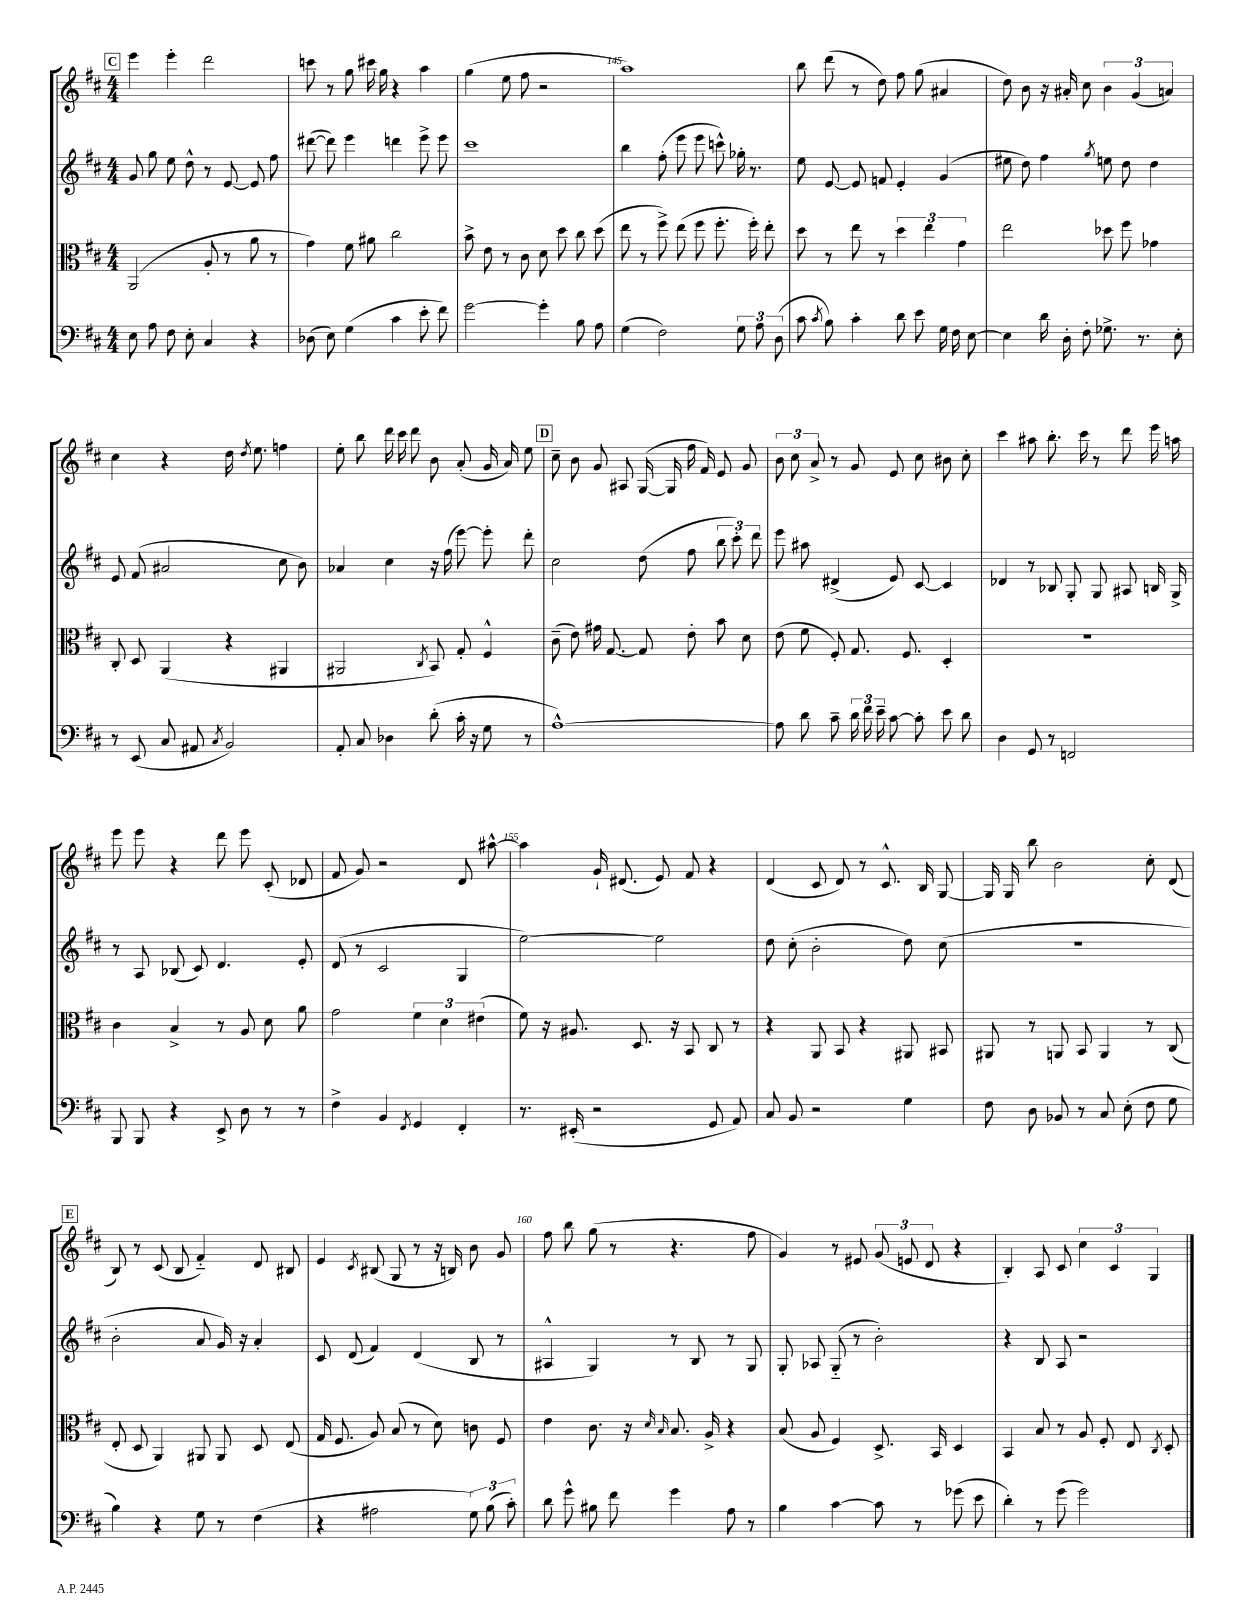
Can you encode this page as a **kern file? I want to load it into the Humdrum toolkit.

**kern	**kern	**kern	**kern
*staff4	*staff3	*staff2	*staff1
*clefF4	*clefC3	*clefG2	*clefG2
*k[f#c#]	*k[f#c#]	*k[f#c#]	*k[f#c#]
*M4/4	*M4/4	*M4/4	*M4/4
8E	(2AA	8g	4eee
8A	.	8gg	.
8F#	.	8ee	4eee'
8E'	.	8dd^^	.
4C#	8A'	8r	2ddd
.	8r	[8e	.
4r	8a	8e]	.
.	8r	8ff#	.
=	=	=	=
(8D-	4g)	([8ddd#	8ccc
8E)	.	8ddd#])	8r
(4G	8f#	4eee	8gg
.	8a#	.	16ccc#
.	.	.	16gg
4c#	2cc#	4ddd	4r
8e'	.	8eee^	4aa
8f#)	.	8eee	.
=	=	=	=
[2g	8b^	1ccc#	(4gg
.	8e	.	.
.	8r	.	8ee
.	8c#	.	8ff#
4g']	8d	.	2r
.	8dd	.	.
8B	8cc#	.	.
8A	(8dd	.	.
=	=	=	=
(4G	8ee	4bb	1aa)
.	8r	.	.
2F#)	8ff#^)	(8ff#'	.
.	(8ee	8eee	.
.	8ff#	8eee	.
.	8.ff#'	8ccc^^)	.
12G	.	16gg-'	.
.	16ff#')	8.r	.
12A	.	.	.
.	8ee'	.	.
(12D	.	.	.
=	=	=	=
8c#	8dd	8ee	8bb
8qc#	.	.	.
8B)	8r	[8e	(8ddd
4c#'	8ee	8e]	8r
.	8r	8f	8dd)
8d	6dd	4e'	8ff#
8e	.	.	(8gg
.	6ee	.	.
16G	.	(4g	4a#
16F#	.	.	.
.	6g	.	.
[8E	.	.	.
=	=	=	=
4E]	2ee	8ee#	8dd)
.	.	8dd)	8b
16d	.	4ff#	16r
16D'	.	.	16a#'
8F#'	.	.	8cc#
.	.	8qgg	.
8.G-^	8dd-	8ee	6b
.	8ff#	8dd	.
.	.	.	(6g
8.r	.	.	.
.	4g-	4dd	.
.	.	.	6a)
8E'	.	.	.
=	=	=	=
8r	8C#'	8e	4cc#
(8EE	8D	(8f#	.
8C#	(4AA	2a#	4r
8AA#	.	.	.
8qC#	.	.	.
2BB)	4r	.	16dd
.	.	.	8qdd
.	.	.	8.ee
.	4AA#	8cc#	4ff
.	.	8b)	.
=	=	=	=
8AA'	2AA#	4a-	8ee'
8C#	.	.	8bb
4D-	.	4cc#	16ddd
.	.	.	16ccc#
.	.	.	8ddd
.	8qC#	.	.
(8d'	8BB)	16r	8b
.	.	(16ff#	.
16c#'	8G'	[8eee)	(8a'
16r	.	.	.
8G	4F#^^	8eee']	16g
.	.	.	16a)
8r	.	8ddd'	8ee
=	=	=	=
[1A^^)	(8c#~	2cc#	8cc#~
.	8e)	.	8b
.	16g#	.	8g
.	[8.G	.	.
.	.	.	8A#
.	8G]	(8dd	([16G
.	.	.	16G]
.	8e'	8ff#	16ff#
.	.	.	16f#)
.	8b	12bb	8e
.	.	12ccc#')	.
.	8d	.	8g
.	.	12ddd	.
=	=	=	=
8A]	(8e	8eee	12b
.	.	.	12cc#
8d	8f#	8aa#	.
.	.	.	12a^
8c#~	8F#')	(4d#^	8r
24d	8.G	.	8g
24f#	.	.	.
24e~	.	.	.
[8c#	.	8e)	8e
.	8.F#	.	.
8c#']	.	[8c#	8cc#
8e	4D'	4c#]	8b#
8d	.	.	8cc#'
=	=	=	=
4D	1r	4d-	4ccc#
8GG	.	8r	8aa#
8r	.	8B-	8.bb'
2FF	.	8G'	.
.	.	.	16ccc#
.	.	8G	8r
.	.	8A#	8ddd
.	.	16B	16eee
.	.	16G^	16aa
=	=	=	=
8BBB	4c#	8r	8eee
8BBB	.	8A	8eee
4r	4B^	(8B-	4r
.	.	8c#)	.
8EE^	8r	4.d	8ddd
8D	8A	.	8eee
8r	8d	.	(8c#'
8r	8a	8e'	8d-
=	=	=	=
4F#^	2g	(8d	8f#
.	.	8r	8g)
4BB	.	2c#	2r
8qFF#	.	.	.
4GG	6f#	.	.
.	6d	.	.
4FF#'	.	4G	8d
.	(6e#	.	.
.	.	.	[8aa#^^
=	=	=	=
8.r	8f#)	[2ee)	4aa#]
.	16r	.	.
(16EE#'	8.A#	.	.
2r	.	.	16g`
.	.	.	(8.d#
.	8.D	.	.
.	.	2ee]	8e)
.	16r	.	.
.	8BB	.	8f#
8GG	8C#	.	4r
8AA)	8r	.	.
=	=	=	=
8C#	4r	8dd	(4d
8BB	.	(8cc#'	.
2r	8AA	2b'	8c#
.	8BB	.	8d)
.	4r	.	8r
.	.	.	8.c#^^
4G	8AA#	8dd)	.
.	.	.	16B
.	8BB#	(8cc#	[8G
=	=	=	=
8F#	8AA#	1r	16G]
.	.	.	16G
8D	8r	.	8bb
8BB-	8AA	.	2b
8r	8BB	.	.
8C#	4AA	.	.
(8E'	.	.	.
8F#	8r	.	8cc#'
8G	(8C#	.	(8d
=	=	=	=
4B)	8E'	2b'	8B)
.	8D	.	8r
4r	4AA)	.	(8c#
.	.	.	8B
8G	8AA#	8a	4f#'~)
8r	8AA#	16g)	.
.	.	16r	.
(4F#	8D	4a'	8d
.	(8E	.	8B#
=	=	=	=
4r	16G	8c#	4e
.	8.F#	.	.
.	.	(8d	.
.	.	.	8qc#
2A#	8A)	4f#)	(8B#
.	(8B	.	8G
.	8r	(4d	8r
.	8d)	.	16r
.	.	.	16B)
12G)	8c	8B	8b
(12B	.	.	.
.	8F#	8r	8g
12c#')	.	.	.
=	=	=	=
8d	4e	4A#^^	8ff#
8g^^	.	.	8bb
8B#	8.c#	4G)	(8gg
8f#	.	.	8r
.	16r	.	.
.	16qqd	.	.
.	16qqB	.	.
4g	8.B	8r	4.r
.	.	8B	.
.	16A^	.	.
8A	4r	8r	.
8r	.	8G	8ff#
=	=	=	=
4B	(8B	8G'	4g)
.	8A	8A-	.
[4c#	4F#)	(8G'~	8r
.	.	8r	8e#
8c#]	8.D^	2b')	(12g
.	.	.	12e
8r	.	.	.
.	.	.	12d
.	16BB	.	.
(8g-	4D	.	4r
8e	.	.	.
=	=	=	=
4d')	4BB	4r	4B')
8r	8B	8B	8A
(8g	8r	8A	8c#
2g)	8A	2r	6cc#
.	8F#'	.	.
.	.	.	6c#
.	8E	.	.
.	.	.	6G
.	8qC#	.	.
.	8D'	.	.
==	==	==	==
*-	*-	*-	*-
